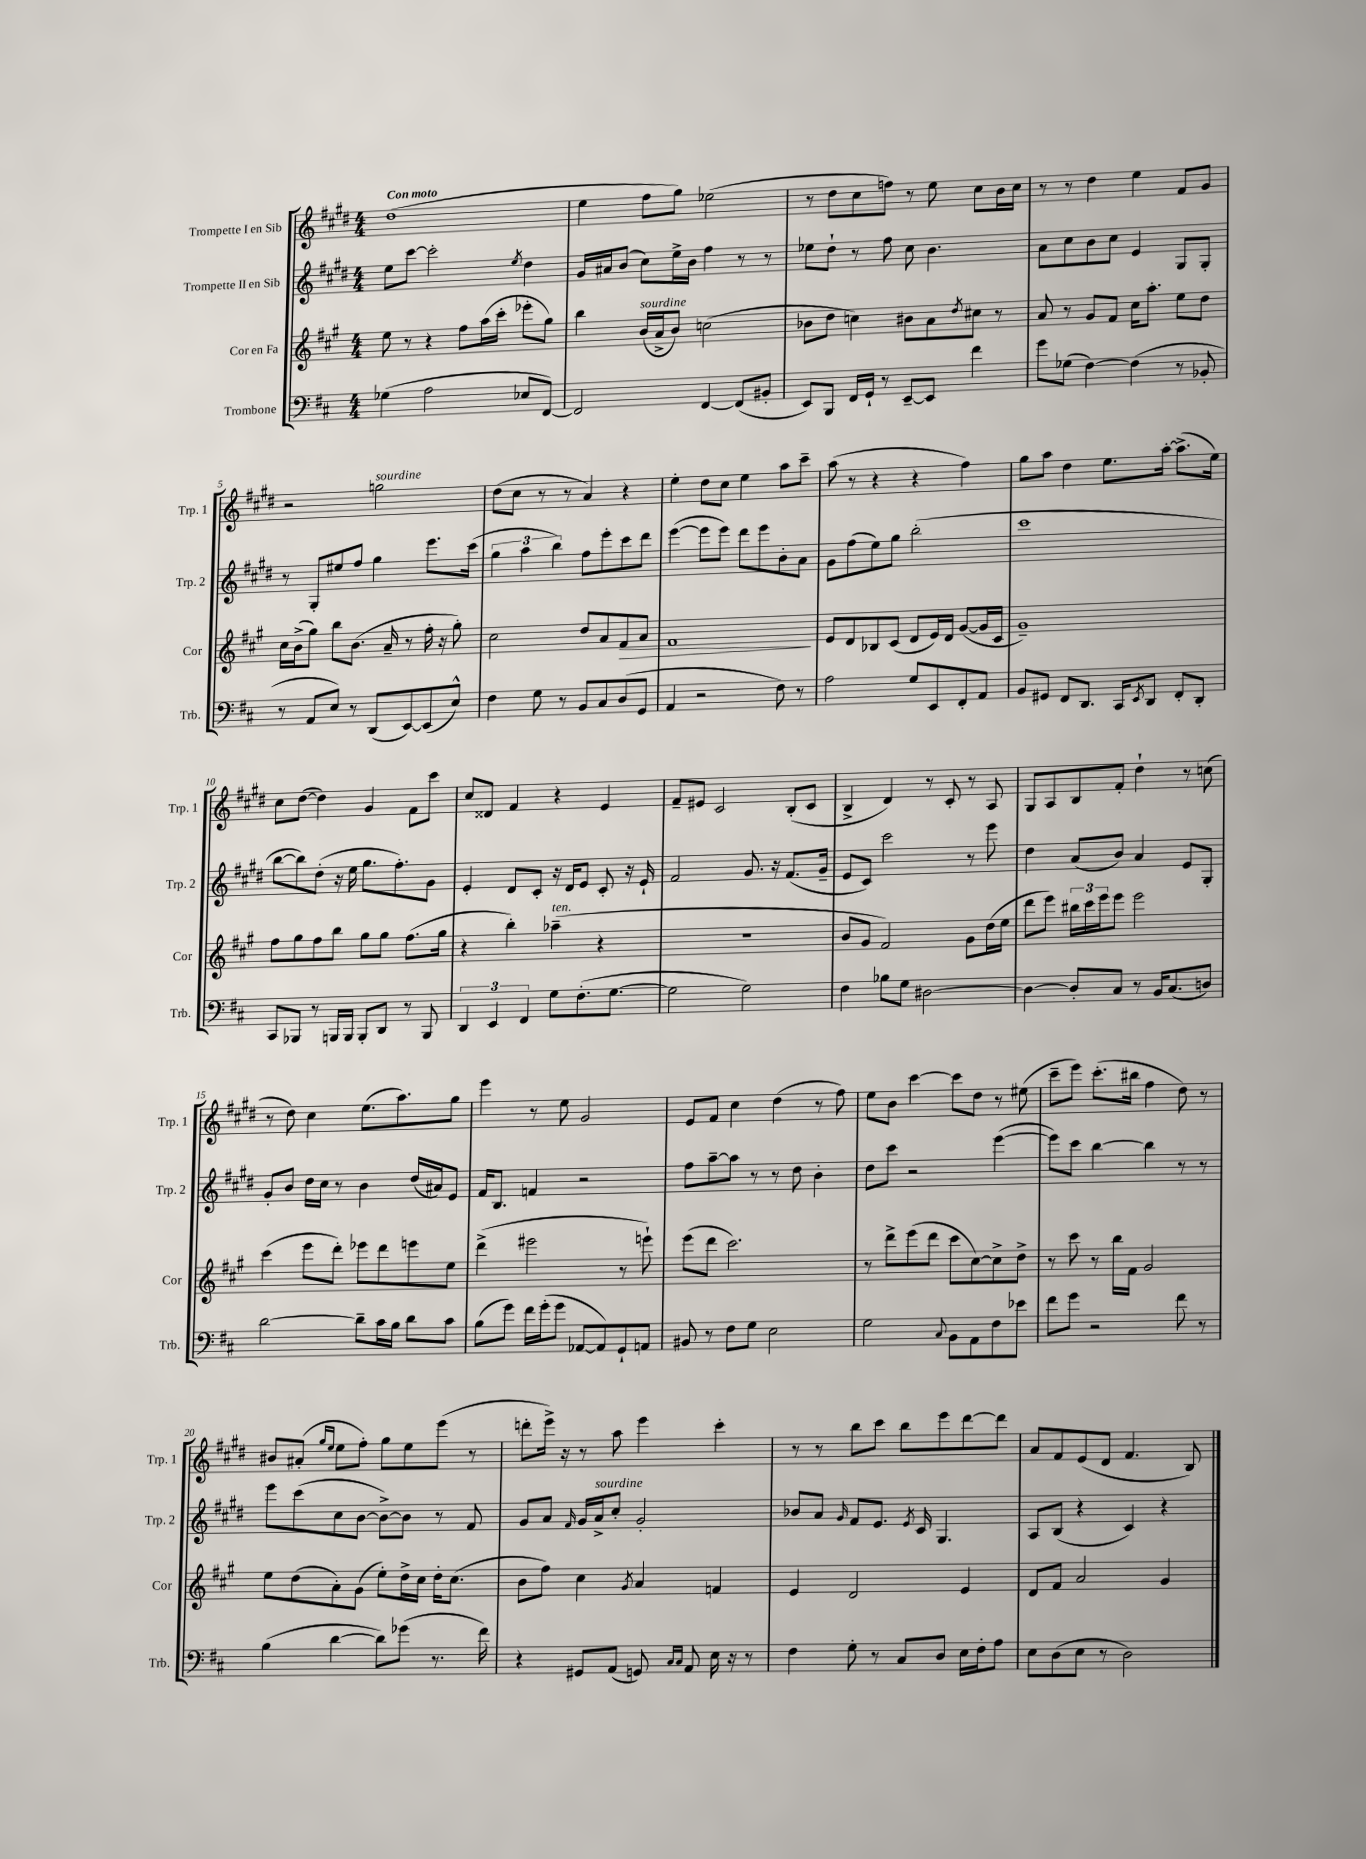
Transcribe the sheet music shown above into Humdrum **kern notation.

**kern	**kern	**dynam	**kern	**kern
*part4	*part3	*part3	*part2	*part1
*staff4	*staff3	*staff3	*staff2	*staff1
*I"Trombone	*I"Cor en Fa	*	*I"Trompette II en Sib	*I"Trompette I en Sib
*I'Trb.	*I'Cor	*	*I'Trp. 2	*I'Trp. 1
*clefF4	*clefG2	*	*clefG2	*clefG2
*k[f#c#]	*k[f#c#g#]	*	*k[f#c#g#d#]	*k[f#c#g#d#]
*M4/4	*M4/4	*	*M4/4	*M4/4
=1	=1	=1	=1	=1
!	!	!	!	!LO:TX:a:B:t=Con moto
(4G-X\	8ee\	.	8ee\L	(1dd#
.	8r	.	[8ccc#\J	.
2A\	4r	.	2ccc#'\]	.
.	8ff#\L	.	.	.
.	(16aa\L	.	.	.
.	16ccc#'\JJ	.	.	.
.	.	.	8qee/	.
8E-X/L	8eee-X'\L	.	4dd#\	.
[8FF#/J)	8gg#\J)	.	.	.
=2	=2	=2	=2	=2
2FF#/]	4bb\	.	16g#/LL	4ee\
.	.	.	16a#X/J	.
.	.	.	(8b/J	.
!	!LO:TX:a:i:t=sourdine	!	!	!
.	(16b/LL	.	8cc#\L)	8ff#\L
.	16a^/J	.	.	.
.	8b/J)	.	16ee^\L	8gg#\J)
.	.	.	16b\JJ	.
[4FF#/	(2ccn\	.	4ff#\	(2ee-X\
(8FF#/L]	.	.	8r	.
8BB#X'/J	.	.	8r	.
=3	=3	=3	=3	=3
8EE/L)	8b-X\L	.	8ee-X\L	8r
8BBB/J	8dd\J	.	8dd#`\J	8dd#\L
16FF#/LL	4ccn\)	.	8r	8cc#\
16GG`/JJ	.	.	.	.
8r	.	.	8ff#\	8ffn\J)
[8EE~/L	8b#X\L	.	8cc#\	8r
8EE/J]	8a\	.	4.b\	8ee\
.	8qdd/	.	.	.
4f#\	8cc#X\J	.	.	8cc#\L
.	8r	.	.	16b\L
.	.	.	.	16cc#\JJ
=4	=4	=4	=4	=4
8g\L	8a/	.	8a\L	8r
(8G-X\J	8r	.	8cc#\	8r
[4F#\)	8g#/L	.	8b\	4dd#\
.	8f#/J	.	8cc#\J	.
(4F#\]	16cc#\KL	.	4e/	4ee\
.	8.aa'\J	.	.	.
8r	8ee\L	.	8G#/L	8f#/L
8BB-X'/	8dd\J	.	8G#'/J	8g#/J
!!LO:LB:g=z
=5	=5	=5	=5	=5
8r	16cc#\LL	.	8r	2r
.	(16b^\J	.	.	.
8AA/L	8gg#\J)	.	8G#'/L	.
8E/J)	8bb\L	.	8ee#X/	.
8r	(8.b\J	.	8ff#/J	.
!	!	!	!	!LO:TX:a:i:t=sourdine
(8DD/L	.	.	4gg#\	2ggn\
.	16a~/	.	.	.
[8EE/)	8r	.	.	.
(8EE/]	16ff#'\	.	8.eee\L	.
.	16r	.	.	.
8E^^/J)	8gg#'\)	.	.	.
.	.	.	(16ccc#\Jk	.
=6	=6	=6	=6	=6
4F#\	2cc#\	.	6gg#\	(8dd#\L
.	.	.	.	8cc#\J
.	.	.	6aa\	.
8G\	.	.	.	8r
.	.	.	6bb\)	.
8r	.	.	.	8r
8BB/L	8dd/L	.	8ff#\L	4a/)
8C#/	8a/	.	8eee'\	.
!	!	!LO:HP:b	!	!
(8D/	8f#/	>	8ccc#\	4r
8GG/J	8a/J	.	8ddd#\J	.
=7	=7	=7	=7	=7
4AA/	1f#	.	([4eee\	4ee'\
2r	.	.	8eee\L]	8dd#\L
.	.	.	8eee\J)	8cc#\J
.	.	.	8ddd#\L	4ee\
.	.	.	8eee\	.
8F#\)	.	.	8b'\	8aa\L
8r	.	.	8a\J	8ccc#~\J
.	.	]	.	.
=8	=8	=8	=8	=8
2A\	8e/L	.	8g#\L	(8aa\
.	8d/	.	(8ff#\	8r
.	8B-X/	.	8ee\)	4r
.	(8c#/J	.	8gg#\J	.
8G/L	8d/L	.	(2bb'\	4r
8EE/	16e/L)	.	.	.
.	16d/JJ	.	.	.
8FF#'/	([8g#/L	.	.	4ff#\)
8AA/J	16g#/L]	.	.	.
.	16c#/JJ	.	.	.
=9	=9	=9	=9	=9
8BB/L	1g#~)	.	1ccc#	8gg#\L
8GG#X/J	.	.	.	8aa\J
8FF#/L	.	.	.	4dd#\
8.DD/J	.	.	.	.
.	.	.	.	8.ee\L
16CC#/KL	.	.	.	.
8qEE/	.	.	.	.
8DD/J	.	.	.	.
.	.	.	.	[16aa'\Jk
8FF#'/L	.	.	.	(8.aa^\L]
8DD'/J	.	.	.	.
.	.	.	.	16ee\Jk)
!!LO:LB:g=z
=10	=10	=10	=10	=10
8CC#/L	8ff#\L	.	[8bb\L	8cc#\L
8BBB-X/J	8gg#\	.	8bb\])	([8dd#\J
8r	8ff#\	.	(8dd#'\J	4dd#\])
16BBBn/LL	8bb\J	.	16r	.
16BBB/JJ	.	.	16ee\	.
8BBB'/L	8gg#\L	.	8.gg#\L	4g#/
8DD/J	8gg#\J	.	.	.
.	.	.	8.ff#'\)	.
8r	(8.ff#\L	.	.	8f#\L
8BBB/	.	.	8g#\J	8ccc#\J
.	16gg#\Jk	.	.	.
=11	=11	=11	=11	=11
6DD/	4r	.	4e'/	8cc#/L
.	.	.	.	8d##X/J
6EE/	.	.	.	.
.	4bb'\)	.	8d#/L	4f#/
6FF#/	.	.	.	.
.	.	.	8c#'/J	.
!	!LO:TX:a:i:t=ten.	!	!	!
8G\L	(4aa-X~\	.	16r	4r
.	.	.	16d#/KL	.
(8.F#'\	.	.	8e/J	.
.	4r	.	8c#'/	4e/
[8.G\J	.	.	.	.
.	.	.	16r	.
.	.	.	16e`/	.
=12	=12	=12	=12	=12
2G\]	1r	.	2f#/	8f#~/L
.	.	.	.	8e#X/J
.	.	.	.	2c#/
2G\)	.	.	8.g#/	.
.	.	.	16r	.
.	.	.	(8.f#/L	(8B'/L
.	.	.	.	8c#/J
.	.	.	16g#~/Jk	.
=13	=13	=13	=13	=13
4F#\	8b/L	.	8e/L	4B^/
.	8g#/J	.	8c#/J)	.
8B-X\L	2f#/)	.	2ccc#\	4d#/)
8G\J	.	.	.	.
[2D#X\	.	.	.	8r
.	.	.	.	8c#'/
.	8g#\L	.	8r	8r
.	(16dd\L	.	8eee\	8A/
.	16ee\JJ	.	.	.
=14	=14	=14	=14	=14
4D#\_	8ddd\L	.	4dd#\	8G#/L
.	8eee\J)	.	.	8A/
8D#'/L]	24bb#X\LL	.	(8a/L	8B/
.	24ccc#\	.	.	.
.	24eee\J	.	.	.
8C#/J	8eee\J	.	8b/J)	8f#'/J
8r	2eee\	.	4a/	4dd#`\
16BB/KL	.	.	.	.
(8.C#/	.	.	.	.
.	.	.	8e/L	8r
8Dn/J)	.	.	8G#'/J	(8ccn\
!!LO:LB:g=z
=15	=15	=15	=15	=15
[2d\	(4ccc#\	.	8g#'/L	8r
.	.	.	8b/J	8dd#\)
.	8eee\L	.	16dd#\LL	4cc#\
.	.	.	16cc#\JJ	.
.	8ddd'\J)	.	8r	.
8d~\L]	8eee-X\L	.	4b\	(8.ee\L
16c#\L	8ddd\	.	.	.
16B\JJ	.	.	.	8.aa\)
8d\L	8eeen\	.	(16dd#/LL	.
.	.	.	16a#X/J)	.
8c#\J	8ee\J	.	8e/J	8gg#\J
=16	=16	=16	=16	=16
(8B\L	(4ddd^\	.	16f#/KL	4eee\
.	.	.	8.B/J	.
8g\J)	.	.	.	.
16f#\LL	2eee#X\	.	4fn/	8r
(16g'\J	.	.	.	.
8g\J	.	.	.	8ee\
[8AA-X/L	.	.	2r	2g#/
8AA-/])	.	.	.	.
8GG`/	8r	.	.	.
8AAn/J	8eeen`\)	.	.	.
=17	=17	=17	=17	=17
8BB#X/	(8eee\L	.	8ff#\L	8e/L
8r	8ddd\J	.	[8aa~\	8f#/J
8F#\L	2.ccc#\)	.	8aa\J]	4cc#\
8G\J	.	.	8r	.
2E\	.	.	8r	(4dd#\
.	.	.	8dd#\	.
.	.	.	4b'\	8r
.	.	.	.	8ff#\)
=18	=18	=18	=18	=18
2G\	8r	.	8dd#\L	8ee\L
.	8ddd^\L	.	8ccc#\J	8b\J
.	(8eee\	.	2r	[4ccc#\
.	8ddd\J	.	.	.
8qqC#/	.	.	.	.
8BB\L	8ccc#\L	.	.	8ccc#\L]
8AA\	[8cc#\)	.	.	8dd#\J
8F#\	8cc#^\]	.	([4eee\	8r
8e-X\J	8dd^\J	.	.	(8ee#X\
=19	=19	=19	=19	=19
8f#\L	8r	.	8eee\L])	8ccc#~\L
8g\J	8ccc#\	.	8ccc#\J	8eee\J)
2r	8r	.	[4bb\	(8.ccc#'\L
.	16bb\LL	.	.	.
.	16f#\JJ	.	.	16bb#X\Jk
.	2g#/	.	4bb\]	4ff#\
8f#\	.	.	8r	8dd#\)
8r	.	.	8r	8r
!!LO:LB:g=z
=20	=20	=20	=20	=20
(4B\	8ee\L	.	8eee\L	8b#X/L
.	(8dd\	.	(8ccc#\	(8a#X'/J
.	.	.	.	16qqgg#/LL
.	.	.	.	16qqee/JJ
[4d\	8a'\)	.	8cc#\	8ee\L
.	(8g#\J	.	[8b\J	8ff#'\J)
8d\L])	8ee'\L)	.	8b^\L_)	8gg#\L
(8g-X\J	16dd^\L	.	8b\J]	8ee\
.	16cc#\JJ	.	.	.
8.r	16dd'\KL	.	8r	(8eee\J
.	(8.cc#\J	.	.	.
.	.	.	8f#/	8r
16f#\)	.	.	.	.
=21	=21	=21	=21	=21
4r	8b\L	.	8g#/L	8dddn'\L
.	8ff#\J)	.	8a/J	16eee^\Jk)
.	.	.	.	16r
.	.	.	16qqf#/	.
8GG#X/L	4cc#\	.	16g#/LL	8r
!	!	!	!LO:TX:a:i:t=sourdine	!
.	.	.	16a^/J	.
(8AA/J	.	.	8cc#'/J	8aa\
.	8qg#/	.	.	.
8GGn/)	4a/	.	2g#'/	4eee\
16qqC#/LL	.	.	.	.
16qqC#/JJ	.	.	.	.
8AA/	.	.	.	.
16E\	4fn/	.	.	4ccc#'\
16r	.	.	.	.
8r	.	.	.	.
=22	=22	=22	=22	=22
4F#\	4e/	.	8b-X/L	8r
.	.	.	8a/J	8r
.	.	.	16qqg#/	.
8G'\	2d/	.	8f#/L	8bb\L
8r	.	.	8.e/J	8ccc#\J
8C#/L	.	.	.	8bb\L
.	.	.	8qe/	.
.	.	.	16c#/	.
8D/J	.	.	4.G#/	8eee\
16E\LL	4e/	.	.	[8ddd#\
16F#'\J	.	.	.	.
8A\J	.	.	.	8ddd#\J]
=23	=23	=23	=23	=23
8E\L	8d/L	.	8A/L	8a/L
(8D\	8f#/J	.	(8B/J	8f#/
8E\J	2a/	.	4r	(8e/
8r	.	.	.	8d#/J
2D\)	.	.	4c#/)	4.f#/
.	4g#/	.	4r	.
.	.	.	.	8B/)
==	==	==	==	==
*-	*-	*-	*-	*-
